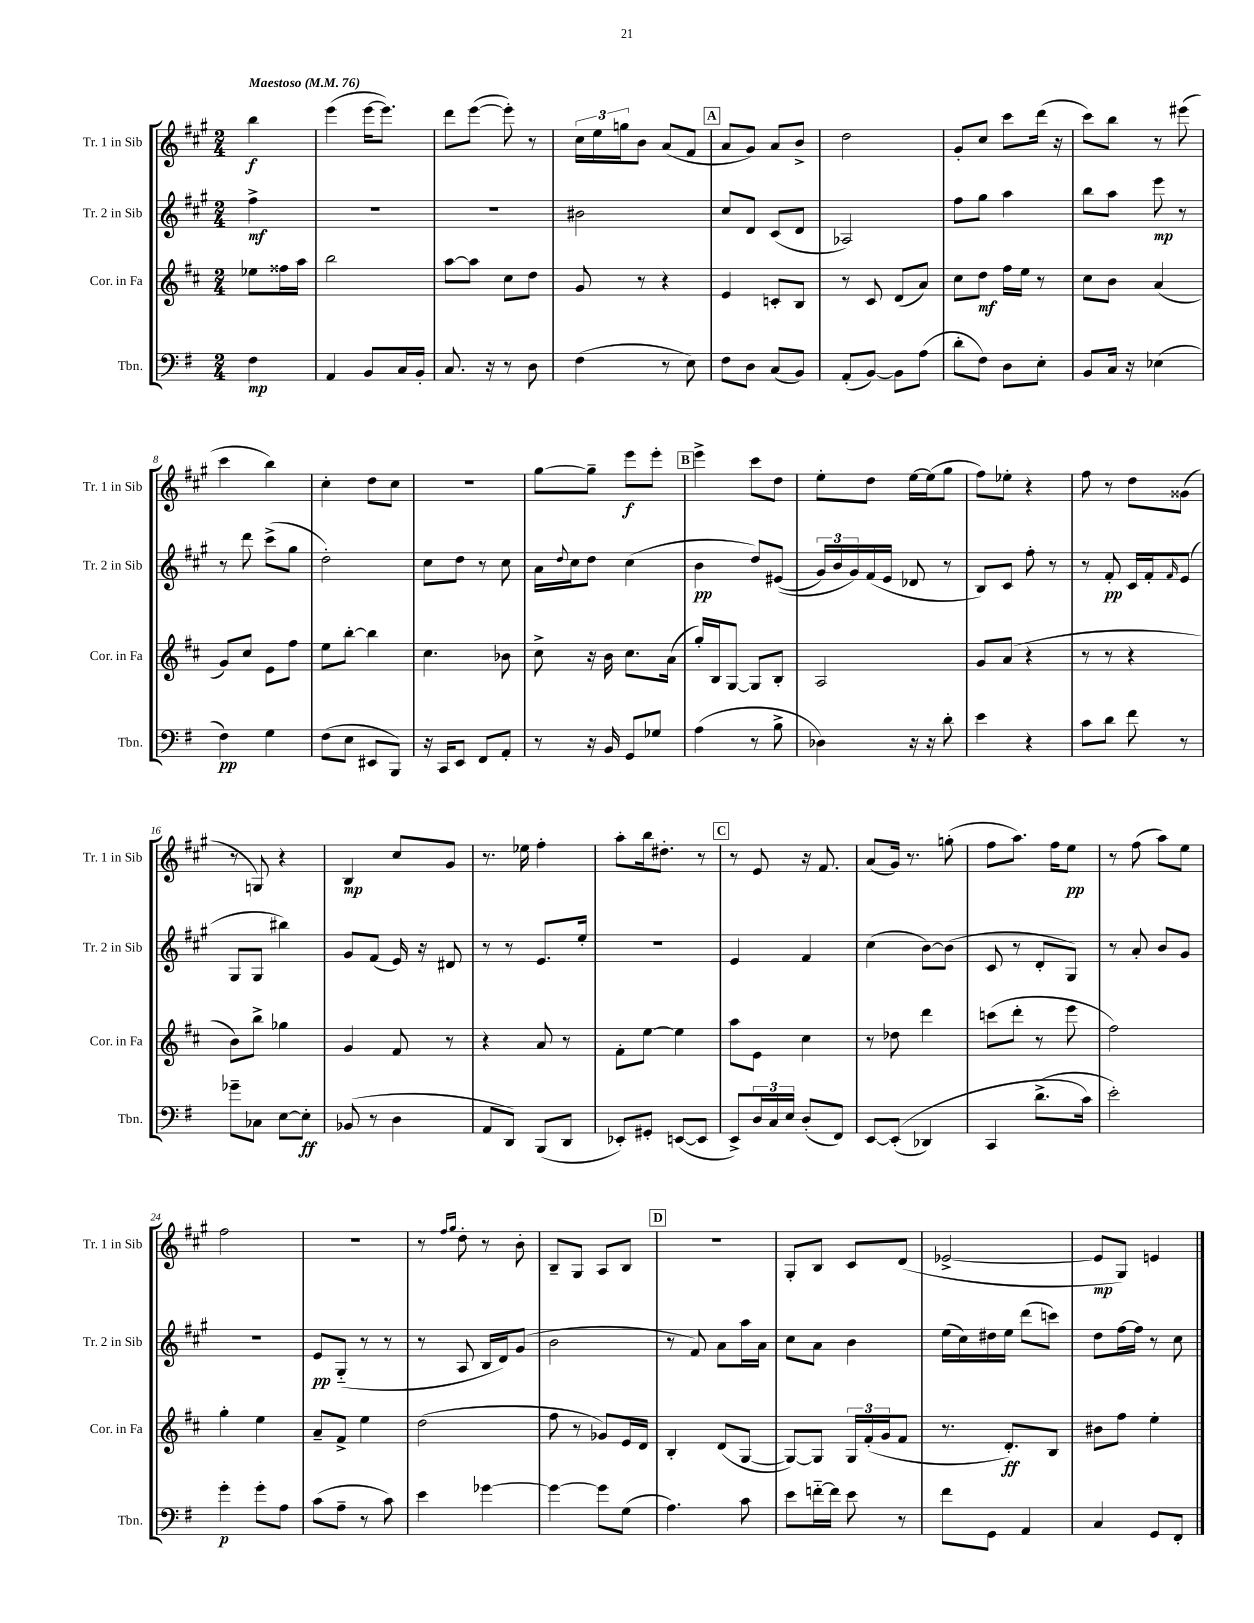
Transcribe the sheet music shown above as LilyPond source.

<<
\new StaffGroup <<
\new Staff = "s0" \with { instrumentName = "Tr. 1 in Sib" shortInstrumentName = "Tr. 1 in Sib" } {
    \clef treble \key a \major \numericTimeSignature \time 2/4 \partial 4 \tempo "Maestoso" 4 = 76
    b''4\f |
    e'''4( e'''16~ e'''8.) |
    d'''8 e'''8~( e'''8-.) r8 |
    \tuplet 3/2 { cis''16 e''16 g''16 } b'8 a'8( fis'8 |
    \mark \markup { \box "A" } a'8 gis'8) a'8 b'8-> |
    d''2 |
    gis'8-. cis''8 cis'''8 d'''16( r16 |
    cis'''8) b''8 r8 eis'''8( |
    cis'''4 b''4) |
    cis''4-. d''8 cis''8 |
    R2 |
    gis''8~ gis''8-- e'''8\f e'''8-. |
    \mark \markup { \box "B" } e'''4-> cis'''8 d''8 |
    e''8-. d''8 e''16~ e''16( gis''8 |
    fis''8) ees''8-. r4 |
    fis''8 r8 d''8 gisis'8( |
    r8 g8) r4 |
    b4\mp cis''8 gis'8 |
    r8. ees''16 fis''4-. |
    a''8-. b''16 dis''8.-. r8 |
    \mark \markup { \box "C" } r8 e'8 r16 fis'8. |
    a'8( gis'16) r8. g''8-.( |
    fis''8 a''8.) fis''16 e''8\pp |
    r8 fis''8( a''8) e''8 |
    fis''2 |
    r2 |
    r8 \grace { fis''16 gis''16 } d''8-. r8 b'8-. |
    b8-- gis8 a8 b8 |
    \mark \markup { \box "D" } r2 |
    gis8-. b8 cis'8 d'8( |
    ees'2~-> |
    ees'8\mp gis8) e'4 \bar "|." |
}
\new Staff = "s1" \with { instrumentName = "Tr. 2 in Sib" shortInstrumentName = "Tr. 2 in Sib" } {
    \clef treble \key a \major \numericTimeSignature \time 2/4 \partial 4
    fis''4->\mf |
    R2 |
    R2 |
    bis'2 |
    \mark \markup { \box "A" } cis''8 d'8 cis'8( d'8 |
    aes2) |
    fis''8 gis''8 a''4 |
    b''8 a''8 e'''8\mp r8 |
    r8 d'''8 cis'''8->( gis''8 |
    d''2-.) |
    cis''8 d''8 r8 cis''8 |
    a'16 \appoggiatura { d''8 } cis''16 d''8 cis''4( |
    \mark \markup { \box "B" } b'4\pp d''8) eis'8(\( |
    \tuplet 3/2 { gis'16) b'16 gis'16\) } fis'16( e'16 des'8 r8 |
    b8) cis'8 fis''8-. r8 |
    r8 fis'8-.\pp cis'16 fis'16-. \grace { fis'16 } e'8( |
    gis8 gis8 bis''4) |
    gis'8 fis'8( e'16) r16 dis'8 |
    r8 r8 e'8. e''16-. |
    R2 |
    \mark \markup { \box "C" } e'4 fis'4 |
    cis''4( b'8~) b'8( |
    cis'8 r8 d'8-. gis8) |
    r8 a'8-. b'8 gis'8 |
    r2 |
    e'8\pp gis8-_( r8 r8 |
    r8 a8 b16 d'16) gis'8( |
    b'2 |
    \mark \markup { \box "D" } r8 fis'8) a'8 a''16 a'16 |
    cis''8 a'8 b'4 |
    e''16( cis''16) dis''16 e''16 d'''8( c'''8) |
    d''8 fis''16~ fis''16 r8 cis''8 \bar "|." |
}
\new Staff = "s2" \with { instrumentName = "Cor. in Fa" shortInstrumentName = "Cor. in Fa" } {
    \clef treble \key d \major \numericTimeSignature \time 2/4 \partial 4
    ees''8 fisis''16 a''16 |
    b''2 |
    a''8~ a''8 cis''8 d''8 |
    g'8 r8 r4 |
    \mark \markup { \box "A" } e'4 c'8-. b8 |
    r8 cis'8 d'8( a'8) |
    cis''8 d''8\mf fis''16 e''16 r8 |
    cis''8 b'8 a'4( |
    g'8) cis''8 e'8 fis''8 |
    e''8 b''8~-. b''4 |
    cis''4. bes'8 |
    cis''8-> r16 b'16 cis''8. a'16( |
    \mark \markup { \box "B" } g''16-.) b16 g8~ g8 b8-. |
    a2 |
    g'8 a'8( r4 |
    r8 r8 r4 |
    b'8) b''8-> ges''4 |
    g'4 fis'8 r8 |
    r4 a'8 r8 |
    fis'8-. e''8~ e''4 |
    \mark \markup { \box "C" } a''8 e'8 cis''4 |
    r8 des''8 d'''4 |
    c'''8( d'''8-. r8 e'''8 |
    fis''2) |
    g''4-. e''4 |
    a'8-- fis'8-> e''4 |
    d''2( |
    fis''8 r8 ges'8) e'16 d'16 |
    \mark \markup { \box "D" } b4-. d'8( g8~ |
    g8~) g8 \tuplet 3/2 { g16 fis'16-.( g'16 } fis'8 |
    r8. d'8.-.\ff) b8 |
    bis'8 fis''8 e''4-. \bar "|." |
}
\new Staff = "s3" \with { instrumentName = "Tbn." shortInstrumentName = "Tbn." } {
    \clef bass \key g \major \numericTimeSignature \time 2/4 \partial 4
    fis4\mp |
    a,4 b,8 c16 b,16-. |
    c8. r16 r8 d8 |
    fis4( r8 e8) |
    \mark \markup { \box "A" } fis8 d8 c8( b,8) |
    a,8-.( b,8~) b,8 a8( |
    d'8-. fis8) d8 e8-. |
    b,8 c16 r16 ees4( |
    fis4\pp) g4 |
    fis8( e8 eis,8 b,,8) |
    r16 c,16 e,8 fis,8 a,8-. |
    r8 r16 b,16 g,8 ges8 |
    \mark \markup { \box "B" } a4( r8 b8-> |
    des4) r16 r16 d'8-. |
    e'4 r4 |
    c'8 d'8 fis'8 r8 |
    ges'8-- ces8 e8~ e8-.\ff |
    bes,8( r8 d4 |
    a,8 d,8) b,,8( d,8 |
    ees,8-.) gis,8-. e,8~( e,8 |
    \mark \markup { \box "C" } e,8->) \tuplet 3/2 { d16 c16 e16 } d8-.( fis,8) |
    e,8~ e,8-.(\( des,4) |
    c,4 d'8.->( c'16\) |
    e'2-.) |
    g'4-.\p g'8-. a8 |
    c'8( a8-- r8 c'8) |
    e'4 ges'4~ |
    ges'4~ ges'8 g8( |
    \mark \markup { \box "D" } a4.) c'8 |
    e'8 f'16~-_ f'16 e'8 r8 |
    fis'8 g,8 a,4 |
    c4 g,8 fis,8-. \bar "|." |
}
>>
>>
